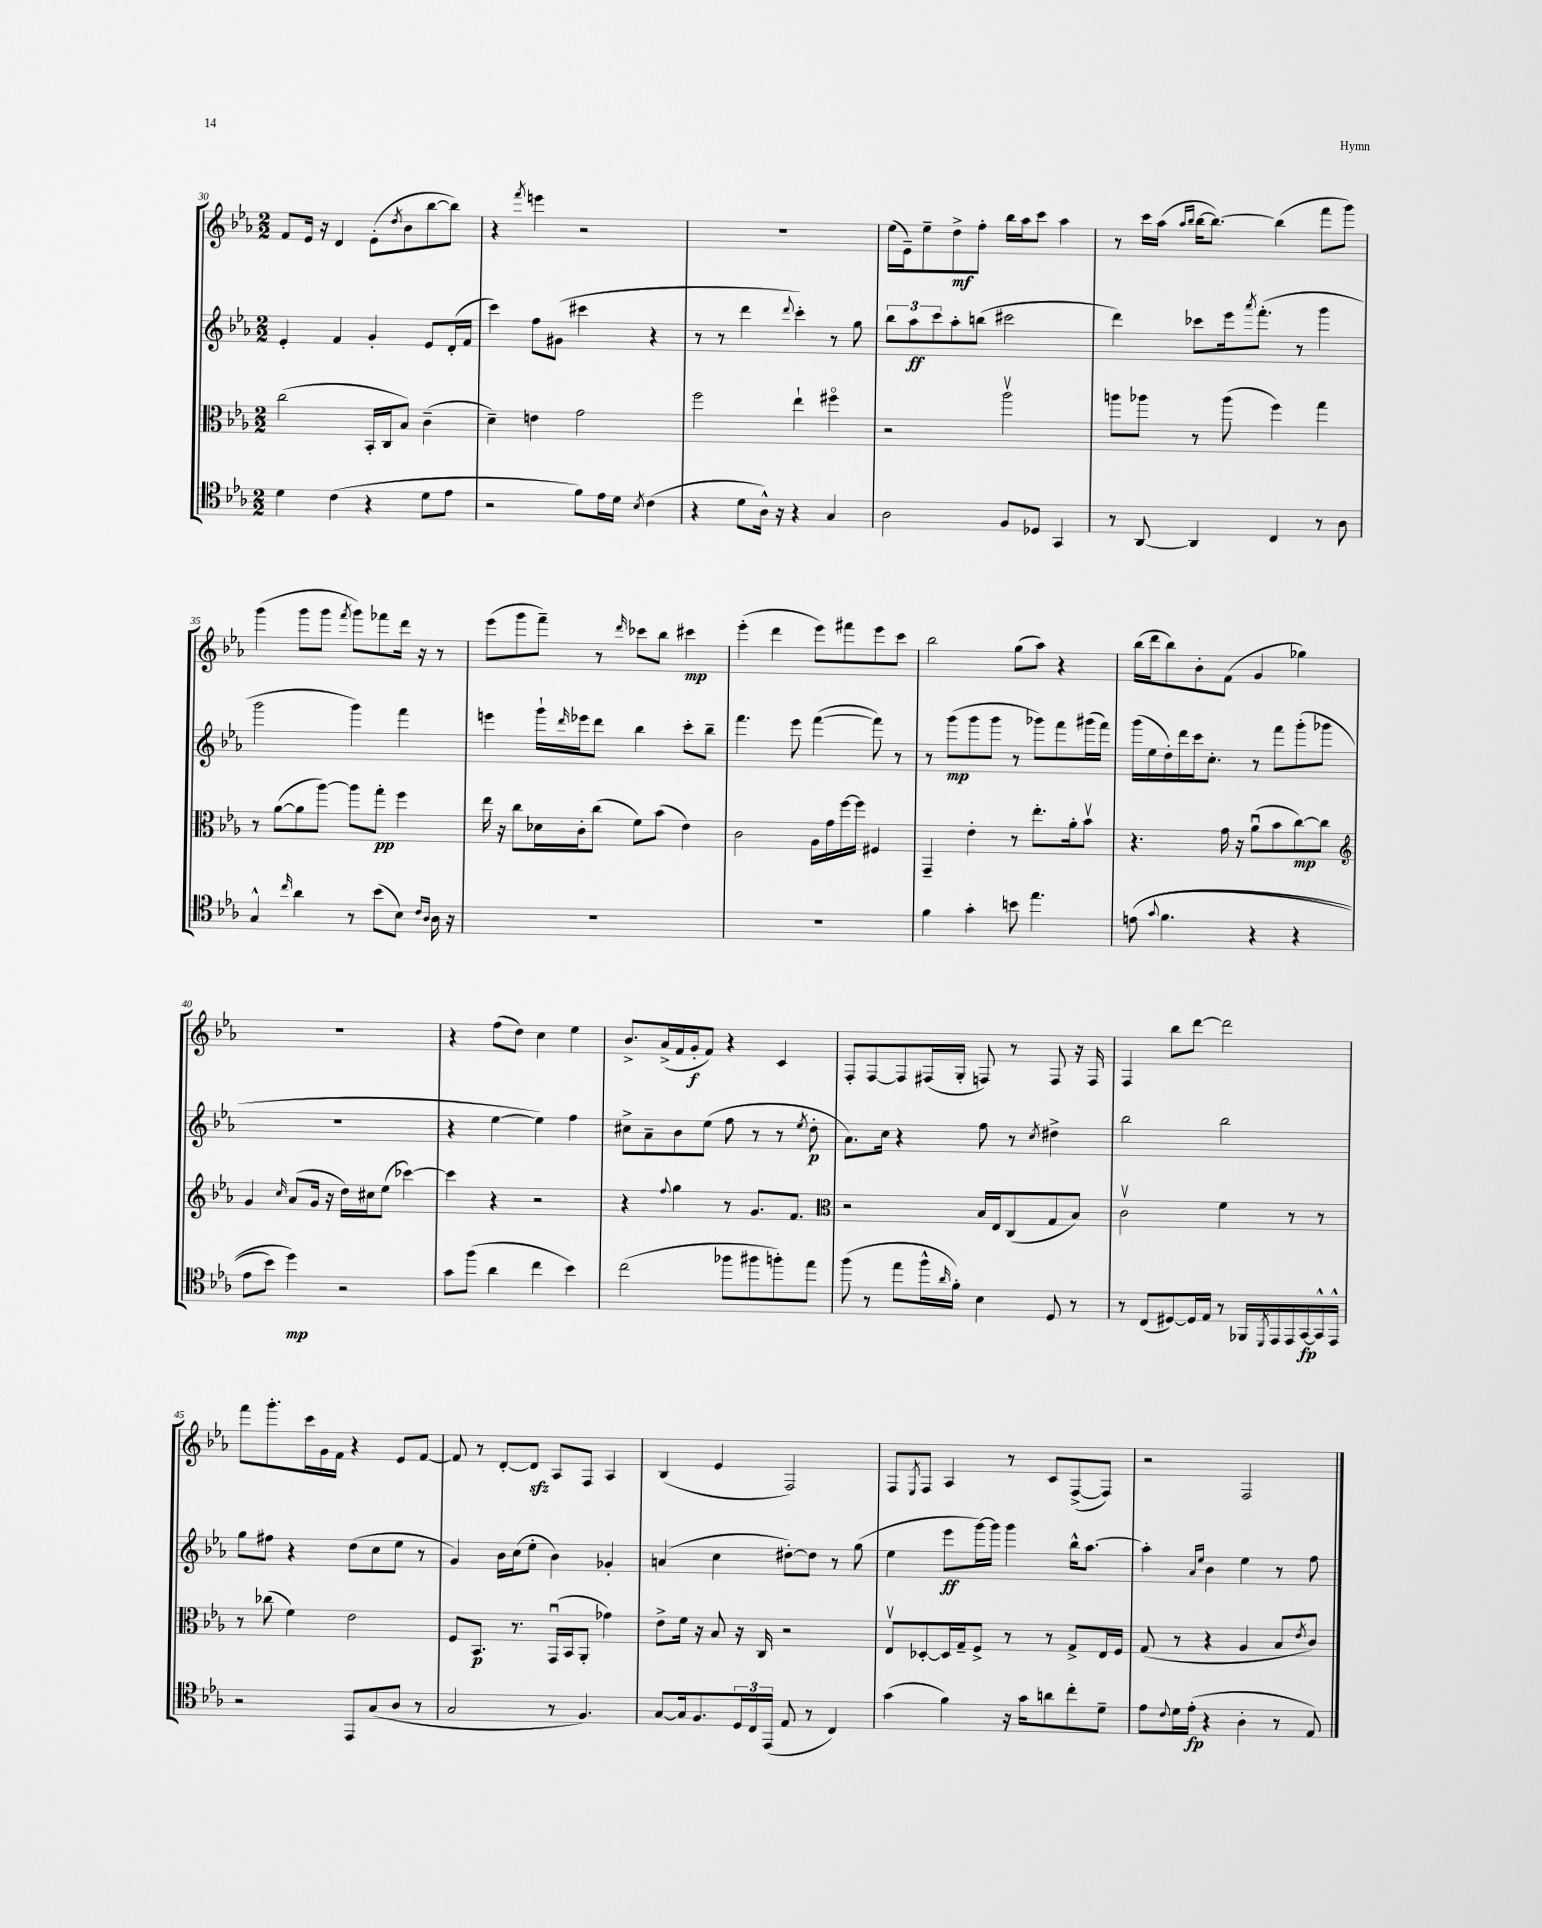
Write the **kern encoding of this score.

**kern	**kern	**kern	**kern
*staff4	*staff3	*staff2	*staff1
*clefC4	*clefC3	*clefG2	*clefG2
*k[b-e-a-]	*k[b-e-a-]	*k[b-e-a-]	*k[b-e-a-]
*M2/2	*M2/2	*M2/2	*M2/2
4d	(2cc	4e-'	8f
.	.	.	16e-
.	.	.	16r
(4c	.	4f	4d
4r	16BB-'	4g'	(8e-'
.	16C	.	.
.	.	.	8qdd
.	8B-)	.	8b-
8d	(4c~	8e-	[8bb-
8e-	.	(16d'	8bb-])
.	.	16f	.
=	=	=	=
2r	4d~)	4ccc)	4r
.	.	.	8qfff
.	4e	8ff	4eee
.	.	(8g#	.
8f)	2g	4ccc#	2r
16e-	.	.	.
16d	.	.	.
8qB-	.	.	.
(4c	.	4r	.
=	=	=	=
4r	2ff	8r	1r
.	.	8r	.
8d	.	4ddd	.
16A-^^)	.	.	.
16r	.	.	.
.	.	8qqddd	.
4r	4ee-`	4ccc')	.
4G	4ff#o	8r	.
.	.	8gg	.
=	=	=	=
2A-	2r	12bb-	(16ee-
.	.	.	16e-~)
.	.	12aa-	.
.	.	.	8ee-~
.	.	12ccc	.
.	.	8aa-'	8dd^
.	.	(8bb	8ff'
8F	2aa-v	2ccc#	16bb-
.	.	.	16aa-
8D-	.	.	8ccc
4GG	.	.	4aa-
=	=	=	=
8r	8aa	4ddd)	8r
[8AA-	8aa-	.	16ccc
.	.	.	(16aa-
.	.	.	16qqaa-
.	.	.	16qqbb-
4AA-]	8r	8ccc-	[16bb-
.	.	.	8.bb-_)
.	(8aa-	16eee-	.
.	.	8qaaa-	.
.	.	(8.fff'	.
4C	4ff)	.	(4bb-]
.	.	8r	.
8r	4gg	4ggg	8fff
8A-	.	.	8ggg)
=	=	=	=
4G^^	8r	2ggg	(4ggg
.	([8a-	.	.
16qqcc	.	.	.
4a-	8a-]	.	8ggg
.	[8aa-)	.	8ggg
.	.	.	8qfff
8r	8aa-]	4ggg)	8ggg)
(8b-	8gg'	.	8fff-
8B-)	4ff	4fff	16ddd
.	.	.	16r
16qqc	.	.	.
16qqA-	.	.	.
16A-	.	.	8r
16r	.	.	.
=	=	=	=
1r	16ee-	4eee	(8eee-
.	16r	.	.
.	8cc	.	8ggg
.	16d-	16ggg`	8fff~)
.	.	16qqddd	.
.	16c'	16eee-	.
.	(8cc	8ddd	8r
.	.	.	16qqddd
.	8f)	4bb-	8ccc-
.	(8b-	.	8bb-
.	4e-)	8ccc'	4ccc#
.	.	8bb-~	.
=	=	=	=
1r	2c	4.fff	(4eee-'
.	.	.	4ddd
.	.	8eee-	.
.	16A-	([4fff	8eee-)
.	16g	.	.
.	[16ff	.	8fff#
.	16ff]	.	.
.	4F#	8fff])	8eee-
.	.	8r	8ccc
=	=	=	=
4f	4GG~	8r	2bb-
.	.	(8ggg	.
4g'	4e-'	8ggg	.
.	.	8ggg	.
8b	8r	8r	(8gg
4.ee-	8.ee-'	8ggg-)	8aa-)
.	.	8fff	4r
.	16a-'	.	.
.	8b-v	(16ggg#	.
.	.	16fff)	.
=	=	=	=
&((8e	4.r	(16ggg	(16bb-
.	.	16ee-	16ddd
8qqg	.	.	.
4.f	.	16dd')	8bb-)
.	.	16ddd	.
.	.	16ccc	8b-'
.	.	8.cc'	.
.	16g	.	(8f
.	16r	.	.
4r	(8a-u	8r	4g
.	8b-	8fff	.
4r	[8cc)	(8ggg'	4gg-)
.	8cc]	8ggg-	.
=	=	=	=
*	*clefG2	*	*
8e-	4g	1r	1r
8b-)	.	.	.
.	16qqcc	.	.
4dd&)	(8a-	.	.
.	16g	.	.
.	16r	.	.
2r	16dd)	.	.
.	16cc#	.	.
.	(8ee-	.	.
.	[4ccc-)	.	.
=	=	=	=
8g	4ccc-]	4r	4r
(8ff	.	.	.
4a-	4r	[4ee-	(8ff
.	.	.	8dd)
4cc	2r	4ee-])	4cc
4b-)	.	4ff	4ee-
=	=	=	=
(2cc	4r	8cc#^	8.b-^
.	.	8a-~	.
.	.	.	(16a-^
.	8qqff	.	.
.	4gg	8b-	16f
.	.	.	16g'
.	.	(8ee-	8f)
8ff-	8r	8ff	4r
8ff#	8.g	8r	.
8ff')	.	8r	4c
.	8.f	.	.
.	.	8qee-	.
8ee-	.	8dd'	.
=	=	=	=
*	*clefC3	*	*
(8ff	2r	8.a-)	8F'
8r	.	.	[8F
.	.	16cc	.
8ee-	.	4r	8F]
16ff^^	.	.	(16F#
16qqa-	.	.	.
16f')	.	.	16G'
4B-	16B-	8ff	8F)
.	16E-	.	.
.	(8C	8r	8r
.	.	8qcc	.
8D	8G	4dd#^	8F
8r	8B-)	.	16r
.	.	.	16F
=	=	=	=
8r	2cv	2bb-	4F
(8C	.	.	.
[8D#)	.	.	8bb-
16D#]	.	.	[8ddd
16E-	.	.	.
8r	4f	2bb-	2ddd]
16FF-	.	.	.
8qDD	.	.	.
16EE-	.	.	.
16EE-	8r	.	.
[16GG	.	.	.
16GG^^]	8r	.	.
16EE-^^	.	.	.
=	=	=	=
2r	8r	8gg	8fff
.	(8cc-	8ff#	8.ggg'
.	4f)	4r	.
.	.	.	16ccc
.	.	.	16g
.	.	.	16f
8EE-	2e-	(8dd	4r
(8G	.	8cc	.
8A-	.	8ee-	8e-
8r	.	8r	[8f
=	=	=	=
2G	8F	4g)	8f]
.	8.BB-	.	8r
.	.	16b-	[8d'
.	8.r	(16cc	.
.	.	8ee-'	8d]
8r	(16GGu	4b-)	8A-
.	16BB-	.	.
4.F)	8AA-'	.	8F
.	4g-)	4g-'	4A-
=	=	=	=
[8G	8e-^	(4a	(4B-
16G]	16f	.	.
8.F	16r	.	.
.	8B-	4cc	4e-
24D	16r	.	.
24C	.	.	.
.	16C	.	.
(24EE-	.	.	.
8E-	2r	[8dd#')	2F)
8r	.	8dd#]	.
4C)	.	8r	.
.	.	(8gg	.
=	=	=	=
(4g	8E-v	4ee-	8F
.	.	.	8qE-
.	[8D-'	.	8F
4f)	16D-]	8eee-	4A-
.	16G~	.	.
.	8F^	[16ggg)	.
.	.	16ggg]	.
16r	8r	4ggg	8r
16g	.	.	.
8a	8r	.	8c
8cc'	8G^	16bb-^^	([8F^
.	.	[8.aa-	.
8d~	16E-	.	8F])
.	16F	.	.
=	=	=	=
8e-	(8G	4aa-']	2r
8qqc	.	.	.
16d	8r	.	.
(16e-'	.	.	.
.	.	16qqa-	.
.	.	16qqee-	.
4r	4r	4b-	.
4A-'	4A-	4ee-	2F
8r	8B-	8r	.
.	8qe-	.	.
8E-)	8c)	8ff	.
==	==	==	==
*-	*-	*-	*-
